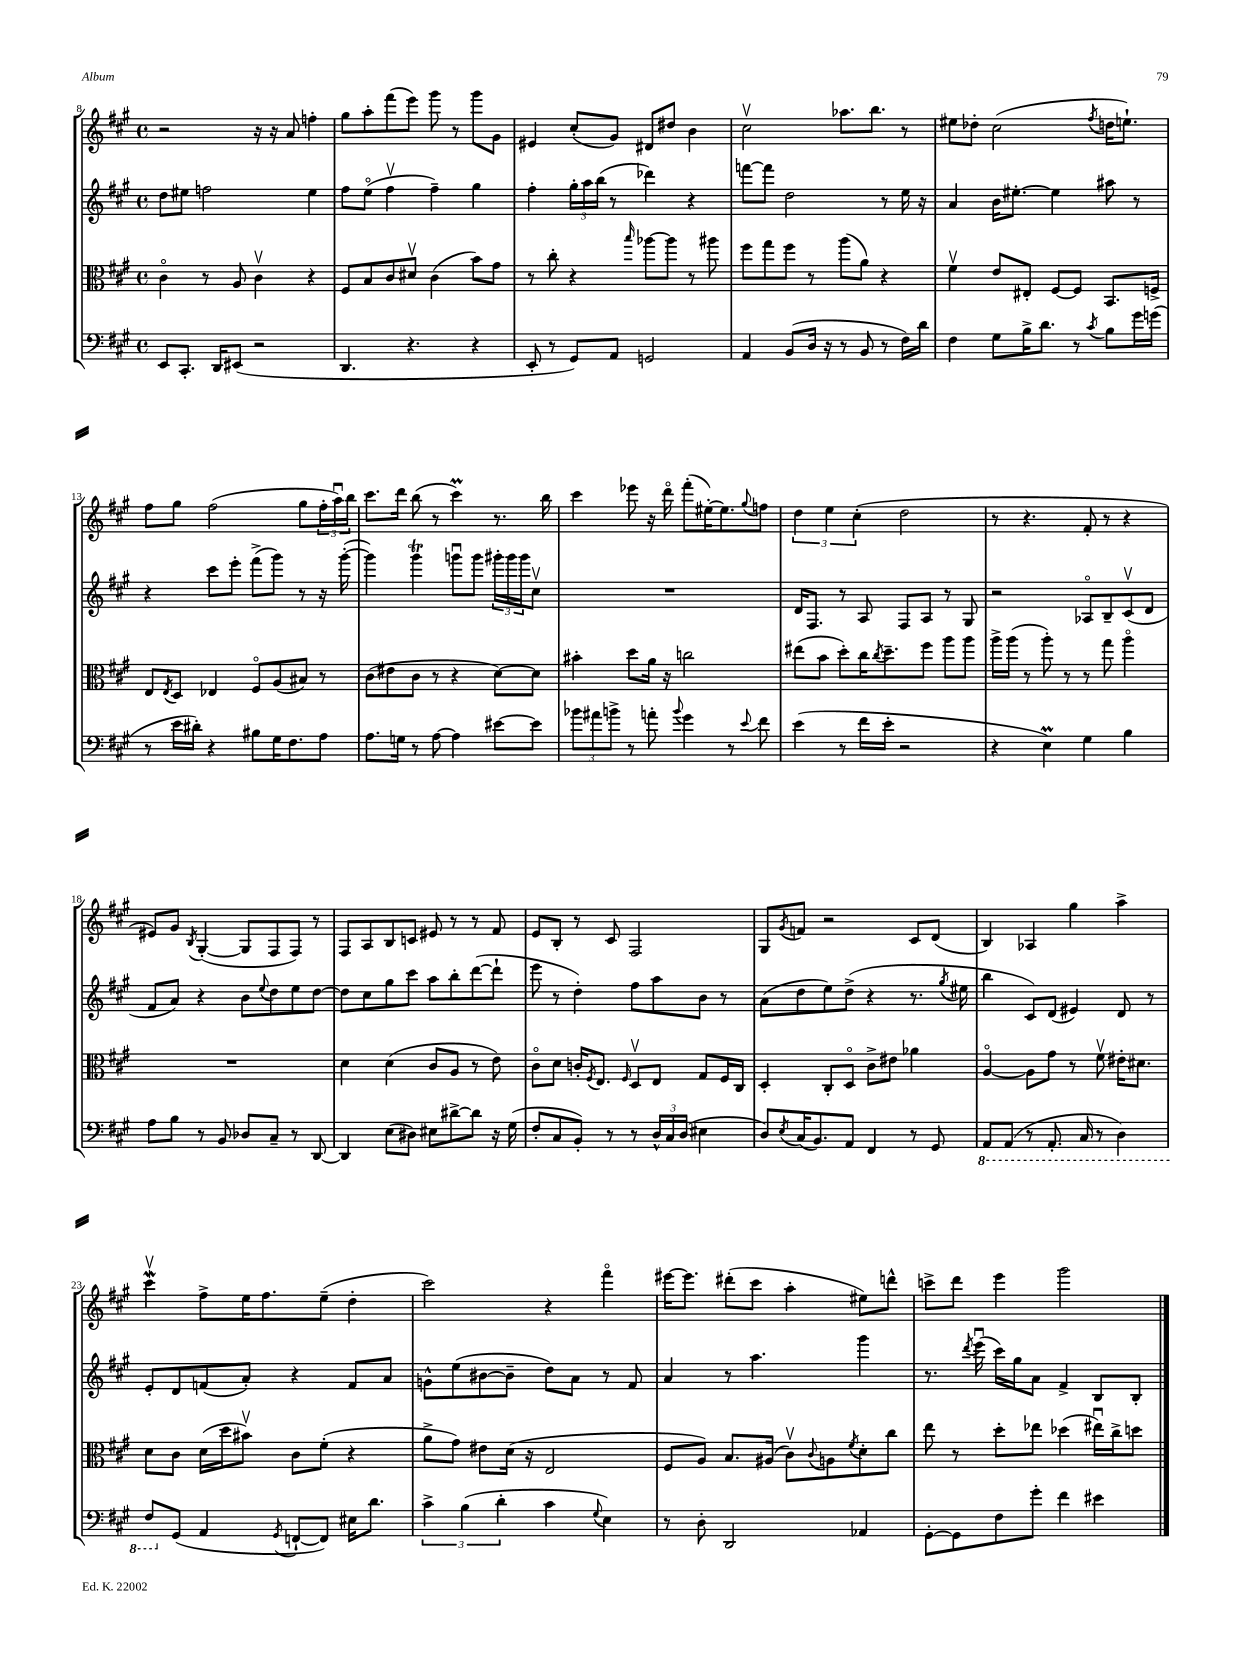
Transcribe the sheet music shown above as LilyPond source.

<<
\new StaffGroup <<
\new Staff = "s0" {
    \clef treble \key a \major \defaultTimeSignature \time 4/4
    r2 r16 r16 a'8 f''4-. |
    gis''8 a''8-. fis'''8( e'''8) gis'''8 r8 gis'''8 gis'8 |
    eis'4 cis''8-.( gis'8) dis'8 dis''8 b'4 |
    cis''2\upbow aes''8. b''8. r8 |
    eis''8 des''8-. cis''2( \acciaccatura { fis''8 } d''16 e''8.-!) |
    fis''8 gis''8 fis''2( gis''8 \tuplet 3/2 { fis''16-. a''16\downbow) b''16 } |
    cis'''8. d'''16 b''8( r8 cis'''4\prall) r8. b''16 |
    cis'''4 ees'''8 r16 d'''16\flageolet fis'''8-.( eis''16~-.) eis''8. \appoggiatura { gis''8 } f''8 |
    \tuplet 3/2 { d''4 e''4 cis''4-.( } d''2 |
    r8 r4. fis'8-. r8 r4 |
    eis'8) gis'8 \acciaccatura { b8 } gis4~-.( gis8 fis8 fis8) r8 |
    fis8 a8 b8 c'8 eis'8 r8 r8 fis'8 |
    e'8 b8-. r8 cis'8 fis2 |
    gis8 \acciaccatura { gis'8 } f'8 r2 cis'8 d'8( |
    b4) aes4 gis''4 a''4-> |
    cis'''4\upbow\mordent fis''8-> e''16 fis''8. e''8--( d''4-. |
    cis'''2) r4 fis'''4\flageolet |
    eis'''16~ eis'''8. dis'''8-.( cis'''8 a''4-. eis''8) d'''8-^ |
    c'''8-> d'''8 e'''4 gis'''2 \bar "|." |
}
\new Staff = "s1" {
    \clef treble \key a \major \defaultTimeSignature \time 4/4
    d''8 eis''8 f''2 eis''4 |
    fis''8 e''8\flageolet( fis''4\upbow fis''4--) gis''4 |
    fis''4-. \tuplet 3/2 { gis''16-. a''16 b''16( } r8 des'''4) r4 |
    f'''8~ f'''8 d''2 r8 e''16 r16 |
    a'4 b'16 eis''8.~-. eis''4 ais''8 r8 |
    r4 cis'''8 e'''8-. fis'''8->( gis'''8) r8 r16 gis'''16~-.( |
    gis'''4) gis'''4\trill g'''8\downbow g'''8 \tuplet 3/2 { gis'''16-. gis'''16 gis'''16 } cis''8\upbow |
    R1 |
    d'16 fis8. r8 a8 fis8 a8 r8 gis8 |
    r2 aes8\flageolet b8-- cis'8\upbow( d'8 |
    fis'8 a'8) r4 b'8 \appoggiatura { e''8 } d''8 e''8 d''8~ |
    d''8 cis''8 gis''8 cis'''8 a''8 b''8-. d'''8~( d'''8-! |
    e'''8 r8 d''4-.) fis''8 a''8 b'8 r8 |
    a'8( d''8 e''8) d''8->( r4 r8. \acciaccatura { gis''8 } eis''16 |
    b''4 cis'8) d'8( eis'4) d'8 r8 |
    e'8-. d'8 f'8( a'8-.) r4 f'8 a'8 |
    g'8-^ e''8( bis'8~ bis'8-- d''8) a'8 r8 fis'8 |
    a'4 r8 a''4. gis'''4 |
    r8. \acciaccatura { d'''8 } e'''16\downbow( cis'''16) gis''16 a'8 fis'4-> b8 b8-. \bar "|." |
}
\new Staff = "s2" {
    \clef alto \key a \major \defaultTimeSignature \time 4/4
    cis'4\flageolet r8 a8 cis'4\upbow r4 |
    fis8 b8 cis'8 dis'8\upbow cis'4( b'8) gis'8 |
    r8 cis''8-. r4 \grace { b''16 } aes''8~ aes''8 r8 ais''8 |
    fis''8 gis''8 fis''8 r8 a''8( a'8) r4 |
    fis'4\upbow e'8 eis8-. fis8~ fis8 b,8. f16-> |
    e8 \acciaccatura { e8 } d8 ees4 fis8\flageolet a8( bis8) r8 |
    cis'8( eis'8 cis'8 r8 r4 d'8~) d'8 |
    bis'4-. d''8 a'16 r16 c''2 |
    eis''8( b'8 d''8-.) cis''16 \acciaccatura { cis''8 } d''8.-- fis''8 a''8 a''8 |
    a''16-> a''16( r8 a''8-.) r8 r8 gis''8 a''4\flageolet |
    R1 |
    d'4 d'4( cis'8 a8 r8 e'8) |
    cis'8\flageolet d'8 c'16-. \acciaccatura { fis8 } e8. \grace { fis16 } d8\upbow e8 gis8 fis16 cis16 |
    d4-. cis8-. d8\flageolet cis'8-> eis'8 aes'4 |
    a4~\flageolet a8 gis'8 r8 fis'8\upbow eis'16-. dis'8. |
    d'8 cis'8 d'16( d''16 bis'8\upbow) cis'8 fis'8-.( r4 |
    a'8-> gis'8) eis'8 d'16( r16 e2 |
    fis8 a8) b8. ais16( cis'8\upbow) \appoggiatura { cis'8 } a8 \acciaccatura { fis'8 } d'8-. cis''8 |
    e''8 r8 d''8-. ees''8 des''4( eis''16\downbow) cis''16-> d''8 \bar "|." |
}
\new Staff = "s3" {
    \clef bass \key a \major \defaultTimeSignature \time 4/4
    e,8 cis,8.-. d,16 eis,8( r2 |
    d,4. r4. r4 |
    e,8-. r8 gis,8) a,8 g,2 |
    a,4 b,8( d16 r16 r8 b,8 r8 fis16) d'16 |
    fis4 gis8 b16-> d'8. r8 \acciaccatura { cis'8 } b8 gis'16 g'16( |
    r8 e'16 dis'16-.) r4 bis8 gis16 fis8. a8 |
    a8. g16 r8 a8~ a4 eis'8~ eis'8 |
    \tuplet 3/2 { bes'8 ais'8 b'8-> } r8 a'8-. \appoggiatura { b'8 } gis'4 r8 \appoggiatura { e'8 } fis'8 |
    e'4( r8 fis'16 e'16-. r2 |
    r4 e4\prall) gis4 b4 |
    a8 b8 r8 b,8 des8 cis8-- r8 d,8~ |
    d,4 e8( dis8) eis8 dis'8~-> dis'8 r16 gis16( |
    fis8-. cis8 b,8-.) r8 r8 \tuplet 3/2 { d16-^ cis16 d16( } eis4 |
    d8) \acciaccatura { e8 } cis16( b,8.) a,8 fis,4 r8 gis,8 |
    \ottava #-1 a,,8 a,,8( r8 a,,8.-. cis,16 r8 d,4) |
    fis,8 \ottava #0 gis,8( a,4 \acciaccatura { gis,8 } f,8~-! f,8) eis16 d'8. |
    \tuplet 3/2 { cis'4-> b4( d'4-. } cis'4 \appoggiatura { gis8 } e4) |
    r8 d8-. d,2 aes,4 |
    gis,8~-. gis,8 fis8 gis'8-. fis'4 eis'4 \bar "|." |
}
>>
>>
\layout { \context { \Score currentBarNumber = #8 } }
